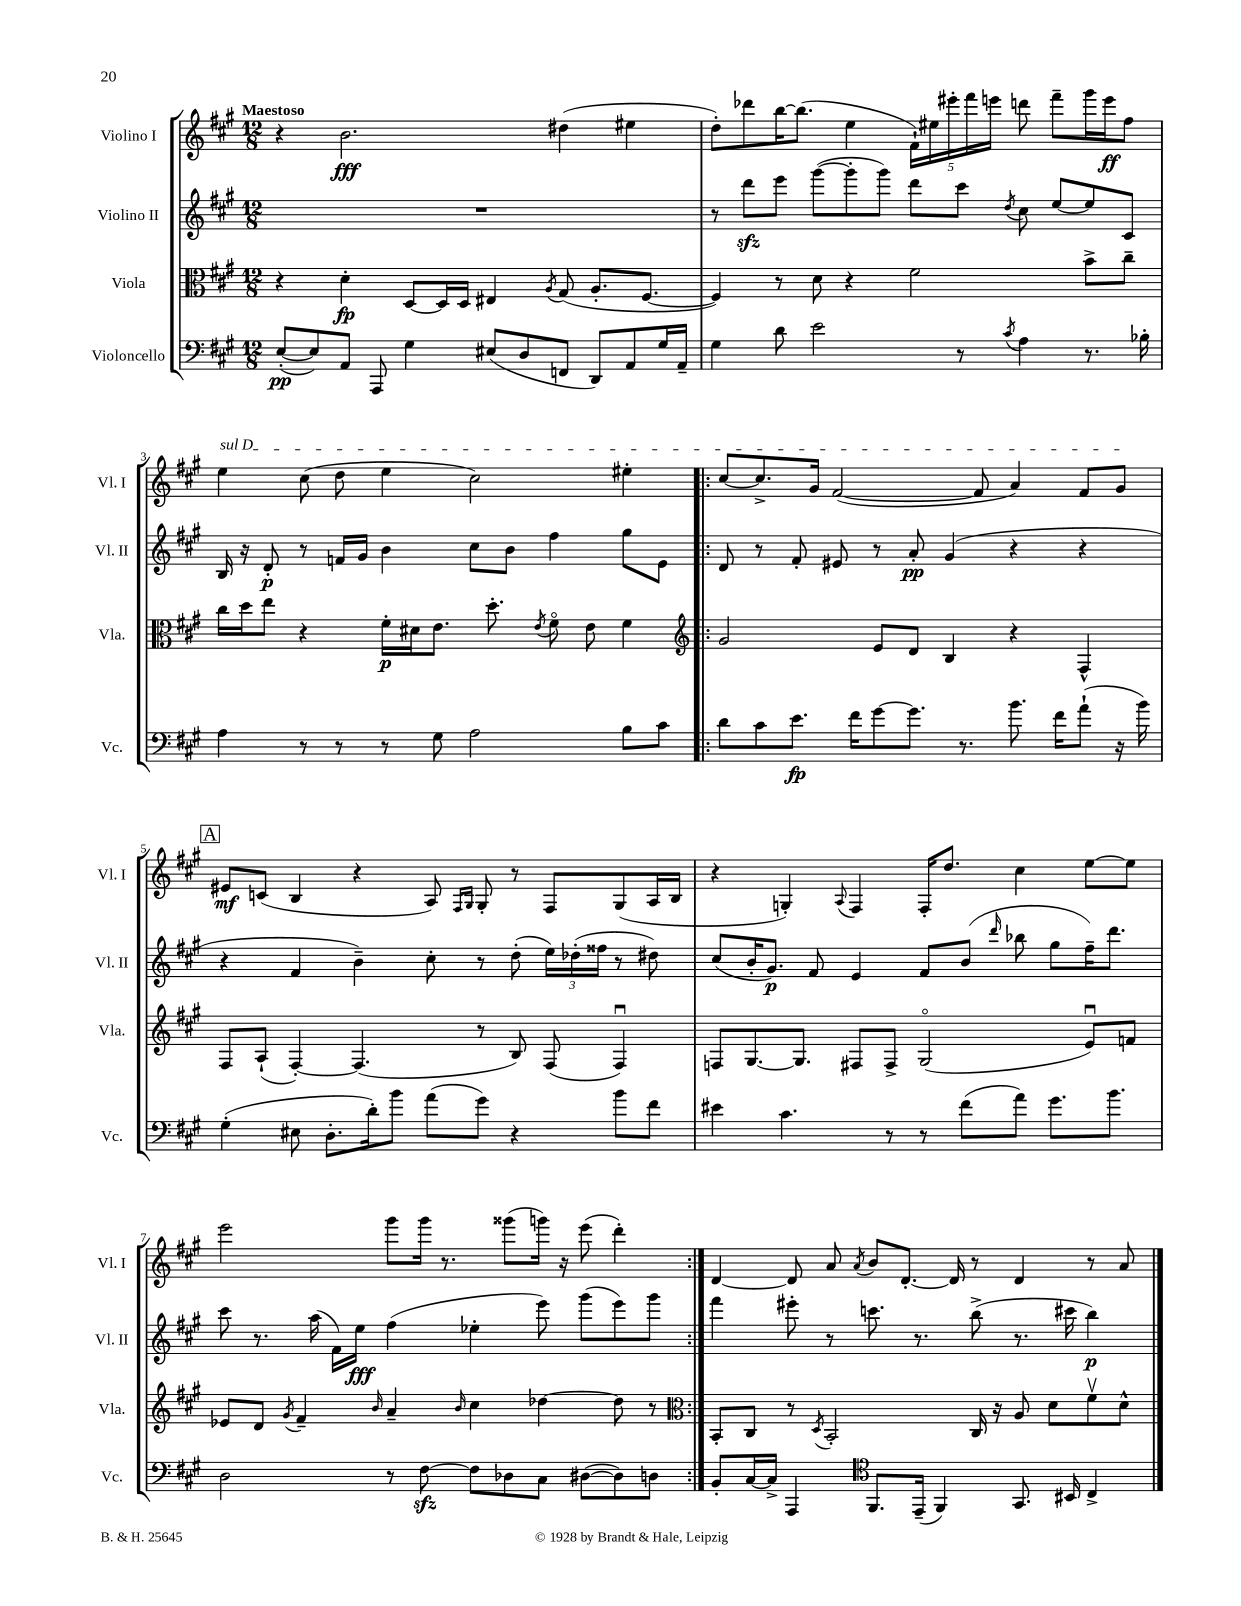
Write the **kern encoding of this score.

**kern	**kern	**kern	**kern
*staff4	*staff3	*staff2	*staff1
*clefF4	*clefC3	*clefG2	*clefG2
*k[f#c#g#]	*k[f#c#g#]	*k[f#c#g#]	*k[f#c#g#]
*M12/8	*M12/8	*M12/8	*M12/8
([8E'	4r	1.r	4r
8E])	.	.	.
8AA	4d'	.	2.b
8AAA	.	.	.
4G#	[8D	.	.
.	16D]	.	.
.	16D	.	.
(8E#	4E#	.	.
8D	.	.	.
.	8qA	.	.
8FF	(8G#	.	(4dd#
8DD)	8.A'	.	.
8AA	.	.	4ee#
.	[8.F#	.	.
16G#	.	.	.
16AA~	.	.	.
=	=	=	=
4G#	4F#])	8r	8dd')
.	.	8ddd	8ddd-
8d	8r	8eee	[16bb
.	.	.	(8.bb]
2e	8d	([8ggg#	.
.	4r	8ggg#']	4ee
.	.	8ggg#)	.
.	2f#	8ddd	20f#`)
.	.	.	20ee#
.	.	.	20eee#'
8r	.	8ccc#	.
.	.	.	20fff#
.	.	.	20eee
8qc#	.	8qdd	.
4A	.	8cc#	8ddd
.	.	[8ee	8fff#~
8.r	8b^	8ee]	16ggg#
.	.	.	16eee
.	8cc#~	8c#	8ff#
16B-'	.	.	.
=	=	=	=
4A	16cc#	16B	4ee
.	16dd	16r	.
.	8ee	8d'	.
8r	4r	8r	(8cc#
8r	.	16f	8dd
.	.	16g#	.
8r	16f#'	4b	4ee
.	16d#	.	.
8G#	8.e	.	.
2A	.	8cc#	2cc#)
.	8.dd'	.	.
.	.	8b	.
.	8qe	.	.
.	8f#o	4ff#	.
.	8e	.	.
8B	4f#	8gg#	4ee#'
8c#	.	8e	.
=!|:	=!|:	=!|:	=!|:
*	*clefG2	*	*
8d	2g#	8d	[8cc#
8c#	.	8r	8.cc#^]
8.e	.	8f#'	.
.	.	.	16g#
.	.	8e#	([2f#
16f#	.	.	.
[8g#	8e	8r	.
8.g#]	8d	8a'	.
.	4B	(4g#	.
8.r	.	.	.
.	.	.	8f#]
8.b	4r	4r	4a)
16f#	.	.	.
(8a`	4F#^^	4r	8f#
16r	.	.	8g#
16b)	.	.	.
=	=	=	=
(4G#'	8F#	4r	8e#
.	(8A`	.	(8c
8E#	[4F#')	4f#	4B
8.D'	.	.	.
.	(4.F#]	4b~)	4r
16d')	.	.	.
8b	.	.	.
(8a	.	8cc#'	8A)
.	.	.	16qqF#
.	.	.	16qqG#
8g#)	8r	8r	8G#'
4r	8B)	(8dd'	8r
.	(8F#	24ee)	8F#
.	.	(24dd-'	.
.	.	24ff##	.
8b	4F#u)	8r	(8G#
8f#	.	8dd#)	16A
.	.	.	16B
=	=	=	=
4e#	8F	(8cc#	4r
.	[8.G#	16b'	.
.	.	8.g#)	.
4.c#	.	.	4G')
.	8.G#]	.	.
.	.	8f#	.
.	.	.	8qqA
.	8F#	4e	4F#
8r	8F#^	.	.
8r	(2G#o	8f#	16F#'
.	.	.	8.dd
(8f#	.	(8b	.
.	.	16qqddd	.
8a)	.	8bb-	4cc#
8.g#	.	8gg#	.
.	8eu)	16ff#~)	[8ee
8.b	.	8.ddd	.
.	8f	.	8ee]
=	=	=	=
2D	8e-	8ccc#	2eee
.	8d	8.r	.
.	8qg#	.	.
.	4f#~	.	.
.	.	(16aa	.
.	.	16f#)	.
.	.	16ee	.
.	16qqb	.	.
8r	4a~	(4ff#	8ggg#
[8F#	.	.	16ggg#
.	.	.	8.r
.	16qqb	.	.
8F#]	4cc#	4ee-'	.
8D-	.	.	(8ggg##
8C#	[4dd-	8eee)	16ggg)
.	.	.	16r
([8D#	.	(8ggg#	(8eee
8D#])	8dd-]	8eee)	4ddd')
8D	8r	8ggg#	.
=:|!	=:|!	=:|!	=:|!
*	*clefC3	*	*
8BB'	8BB'	4fff#	[4d
[16C#	8C#	.	.
16C#^]	.	.	.
4AAA	8r	8eee#'	8d]
.	8qD	.	.
.	2BB'	8r	8a
*clefC4	*	*	*
.	.	.	8qa
8.FF#	.	8.ccc	8b
.	.	.	[8.d'
(16EE~	.	8.r	.
4FF#)	.	.	.
.	.	.	16d]
.	16C#	(8bb^	8r
.	16r	.	.
8.GG#	8A	8.r	4d
.	8d	.	.
16BB#	.	16ccc#	.
4C#^	8f#v	4bb)	8r
.	8d^^	.	8a
==	==	==	==
*-	*-	*-	*-
